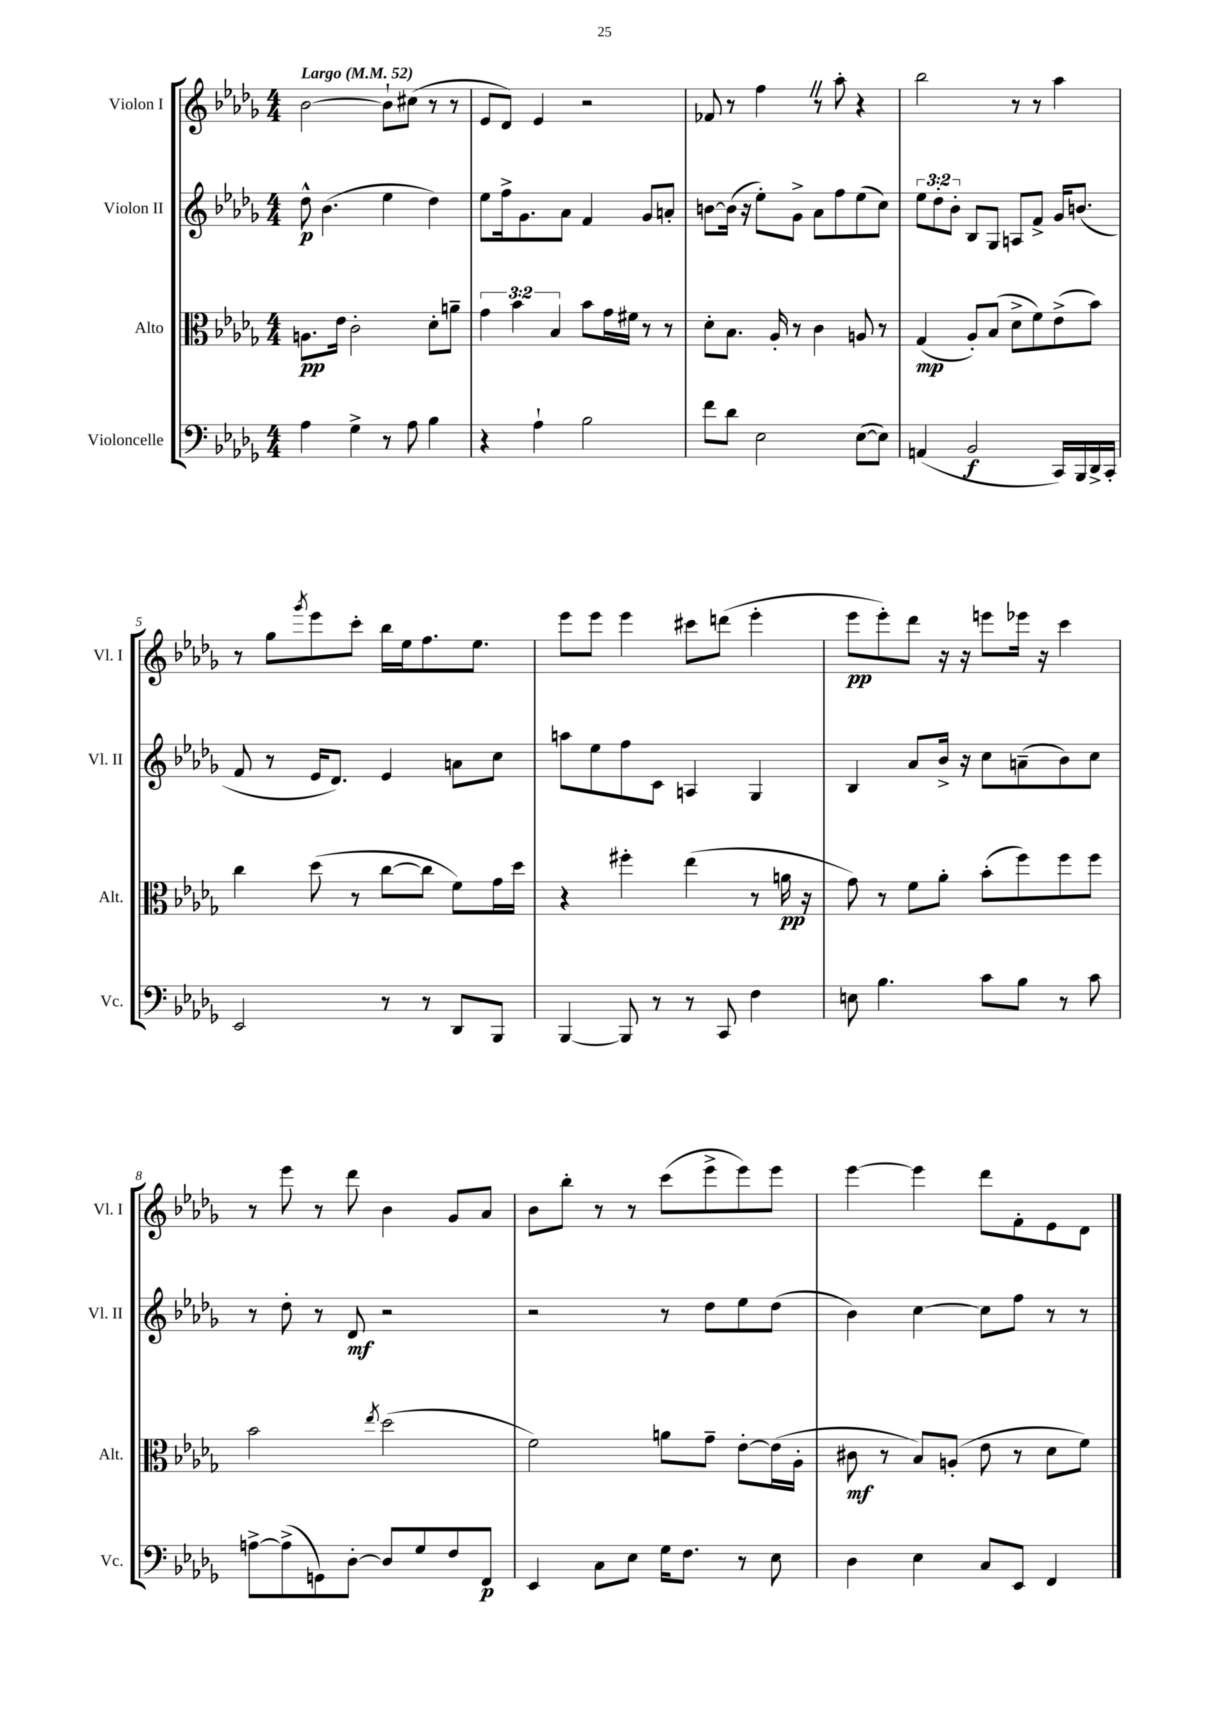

**kern	**dynam	**kern	**dynam	**kern	**dynam	**kern	**dynam
*part4	*part4	*part3	*part3	*part2	*part2	*part1	*part1
*staff4	*staff4	*staff3	*staff3	*staff2	*staff2	*staff1	*staff1
*I"Violoncelle	*	*I"Alto	*	*I"Violon II	*	*I"Violon I	*
*I'Vc.	*	*I'Alt.	*	*I'Vl. II	*	*I'Vl. I	*
*clefF4	*	*clefC3	*	*clefG2	*	*clefG2	*
*k[b-e-a-d-g-]	*	*k[b-e-a-d-g-]	*	*k[b-e-a-d-g-]	*	*k[b-e-a-d-g-]	*
*M4/4	*	*M4/4	*	*M4/4	*	*M4/4	*
*MM52	*	*MM52	*	*MM52	*	*MM52	*
=1	=1	=1	=1	=1	=1	=1	=1
!	!	!	!	!	!	!LO:TX:a:B:t=Largo	!
4A-\	.	8.An\L	pp	8dd-^^\	p	[2b-\	.
.	.	.	.	(4.b-\	.	.	.
.	.	16e-\Jk	.	.	.	.	.
4G-^\	.	2c'\	.	.	.	.	.
8r	.	.	.	4ee-\	.	8b-`\L]	.
8A-\	.	.	.	.	.	(8cc#X\J	.
4B-\	.	8d-'\L	.	4dd-\)	.	8r	.
.	.	8an~\J	.	.	.	8r	.
=2	=2	=2	=2	=2	=2	=2	=2
4r	.	6g-\	.	8ee-\L	.	8e-/L	.
.	.	.	.	16ff^\k	.	8d-/J)	.
.	.	6b-\	.	.	.	.	.
.	.	.	.	8.g-\	.	.	.
4A-`\	.	.	.	.	.	4e-/	.
.	.	6B-/	.	.	.	.	.
.	.	.	.	8a-\J	.	.	.
2B-\	.	8b-\L	.	4f/	.	2r	.
.	.	16g-\L	.	.	.	.	.
.	.	16f#X\JJ	.	.	.	.	.
.	.	8r	.	8g-/L	.	.	.
.	.	8r	.	8an'/J	.	.	.
=3	=3	=3	=3	=3	=3	=3	=3
8f\L	.	8d-'\L	.	[8bn\L	.	8f-X/	.
8d-\J	.	8.B-\J	.	(16b\Jk]	.	8r	.
.	.	.	.	16r	.	.	.
2E-\	.	.	.	8ee-'\L)	.	4ffZ\	.
.	.	16A-'/	.	.	.	.	.
.	.	8r	.	8g-^\J	.	.	.
.	.	4c\	.	8a-\L	.	8r	.
.	.	.	.	8ff\	.	8aa-'\	.
([8E-\L	.	8An/	.	(8ee-\	.	4r	.
8E-\J])	.	8r	.	8cc\J)	.	.	.
=4	=4	=4	=4	=4	=4	=4	=4
(4AAn/	.	(4G-/	mp	12ee-\L	.	2bb-\	.
.	.	.	.	12dd-'\	.	.	.
.	.	.	.	12b-'\J	.	.	.
2BB-/	f	8A-'/L)	.	8B-/L	.	.	.
.	.	(8B-/J	.	8G-/J	.	.	.
.	.	8d-^\L	.	8An/L	.	8r	.
.	.	8f\)	.	8f^/J	.	8r	.
16CC/LL)	.	(8e-^\	.	16g-/KL	.	4aa-\	.
16BBB-/	.	.	.	(8.bn/J	.	.	.
16DD-^/	.	8b-\J)	.	.	.	.	.
16CC'/JJ	.	.	.	.	.	.	.
!!LO:LB:g=z
=5	=5	=5	=5	=5	=5	=5	=5
2EE-/	.	4cc\	.	8f/	.	8r	.
.	.	.	.	8r	.	8gg-\L	.
.	.	.	.	.	.	8qggg-/	.
.	.	(8dd-\	.	16e-/KL	.	8eee-\	.
.	.	.	.	8.d-/J)	.	.	.
.	.	8r	.	.	.	8ccc'\J	.
8r	.	[8cc\L	.	4e-/	.	16bb-\LL	.
.	.	.	.	.	.	16ee-\J	.
8r	.	8cc\J]	.	.	.	8.ff\	.
8DD-/L	.	8f\L)	.	8an\L	.	.	.
.	.	.	.	.	.	8.ee-\J	.
8BBB-/J	.	16g-\L	.	8cc\J	.	.	.
.	.	16dd-\JJ	.	.	.	.	.
=6	=6	=6	=6	=6	=6	=6	=6
[4BBB-/	.	4r	.	8aan\L	.	8eee-\L	.
.	.	.	.	8ee-\	.	8eee-\J	.
8BBB-/]	.	4ff#X'\	.	8ff\	.	4eee-\	.
8r	.	.	.	8c\J	.	.	.
8r	.	(4ee-\	.	4An/	.	8ccc#X\L	.
8CC/	.	.	.	.	.	(8dddn\J	.
4F\	.	8r	.	4G-/	.	4eee-'\	.
.	.	16an\	pp	.	.	.	.
.	.	16r	.	.	.	.	.
=7	=7	=7	=7	=7	=7	=7	=7
8En\	.	8g-\)	.	4B-/	.	8eee-\L	pp
4.B-\	.	8r	.	.	.	8eee-'\)	.
.	.	8f\L	.	8a-/L	.	8ddd-\J	.
.	.	8a-'\J	.	16b-^/Jk	.	16r	.
.	.	.	.	16r	.	16r	.
8c\L	.	(8b-'\L	.	8cc\L	.	8eeen\L	.
8B-\J	.	8ff\)	.	(8an~\	.	16eee-X\Jk	.
.	.	.	.	.	.	16r	.
8r	.	8ff\	.	8b-\)	.	4ccc\	.
8c\	.	8ff\J	.	8cc\J	.	.	.
!!LO:LB:g=z
=8	=8	=8	=8	=8	=8	=8	=8
[8An^\L	.	2b-\	.	8r	.	8r	.
(8A^\]	.	.	.	8dd-'\	.	8eee-\	.
8GGn\)	.	.	.	8r	.	8r	.
[8D-'\J	.	.	.	8d-/	mf	8ddd-\	.
.	.	8qee-/	.	.	.	.	.
8D-/L]	.	(2dd-\	.	2r	.	4b-\	.
8G-/	.	.	.	.	.	.	.
8F/	.	.	.	.	.	8g-/L	.
8FF/J	p	.	.	.	.	8a-/J	.
=9	=9	=9	=9	=9	=9	=9	=9
4EE-/	.	2f\)	.	2r	.	8b-\L	.
.	.	.	.	.	.	8bb-'\J	.
8C\L	.	.	.	.	.	8r	.
8E-\J	.	.	.	.	.	8r	.
16G-\KL	.	8an\L	.	8r	.	(8ccc\L	.
8.F\J	.	.	.	.	.	.	.
.	.	8g-~\J	.	8dd-\L	.	8eee-^\	.
8r	.	[8e-'\L	.	8ee-\	.	8eee-\)	.
8E-\	.	(16e-\L]	.	(8dd-\J	.	8eee-\J	.
.	.	16A-'\JJ	.	.	.	.	.
=10	=10	=10	=10	=10	=10	=10	=10
4D-\	.	8c#X\	mf	4b-\)	.	[4eee-\	.
.	.	8r	.	.	.	.	.
4E-\	.	8B-/L)	.	[4cc\	.	4eee-\]	.
.	.	(8An'/J	.	.	.	.	.
8C/L	.	8e-\	.	8cc\L]	.	8ddd-\L	.
8EE-/J	.	8r	.	8ff\J	.	8f'\	.
4FF/	.	8d-\L	.	8r	.	8e-\	.
.	.	8f\J)	.	8r	.	8d-\J	.
==	==	==	==	==	==	==	==
*-	*-	*-	*-	*-	*-	*-	*-
